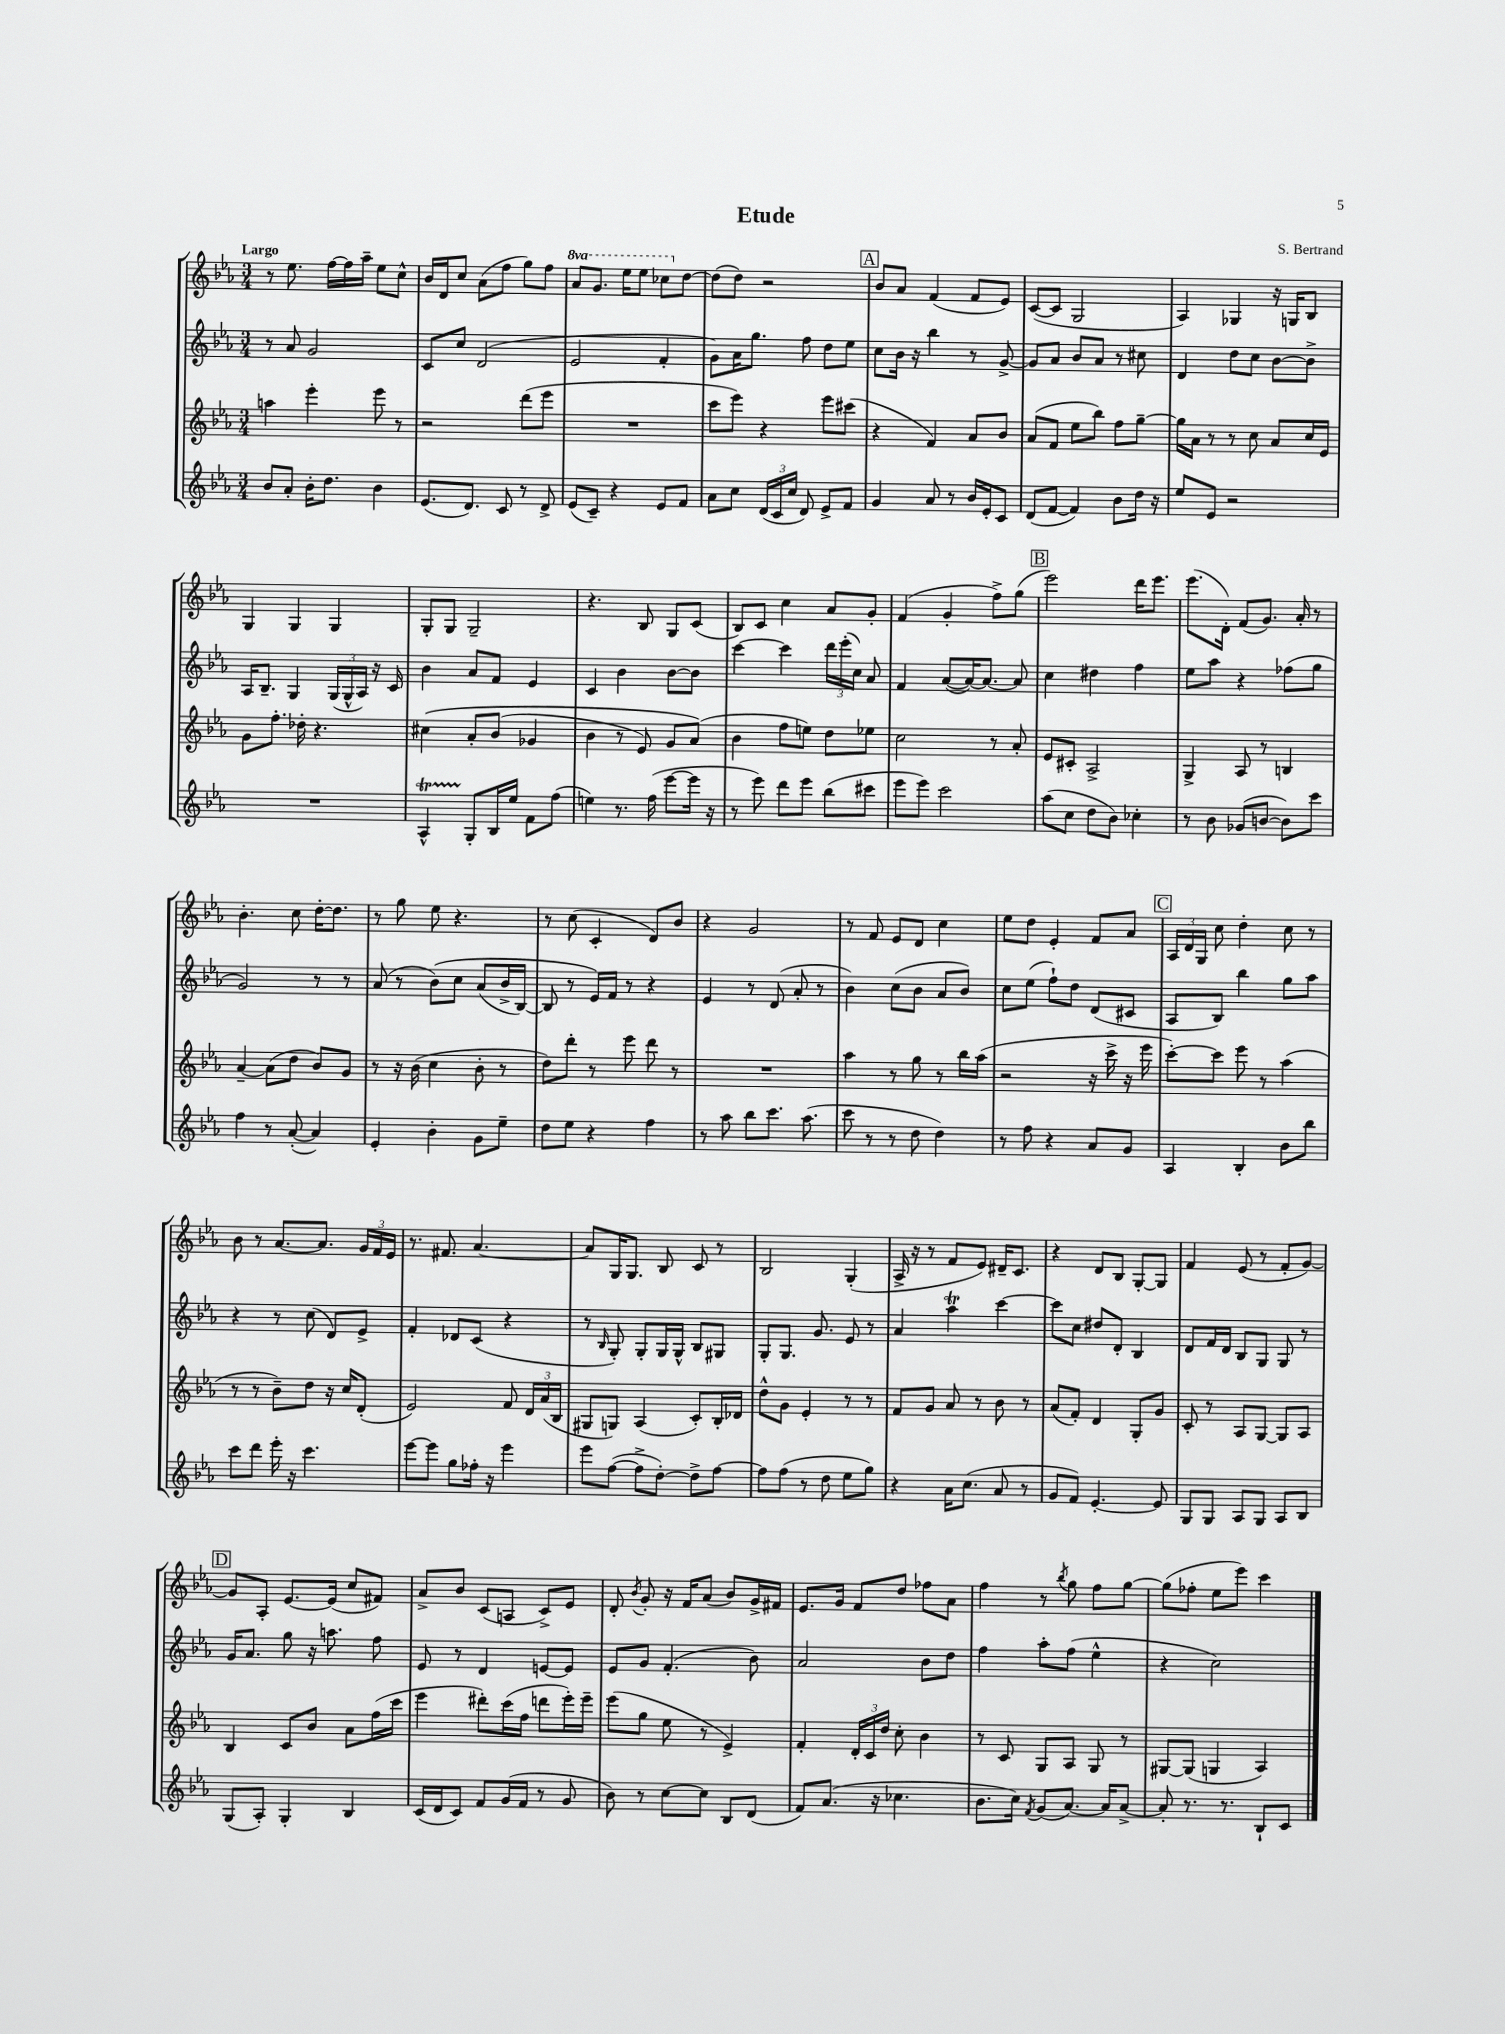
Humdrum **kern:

**kern	**kern	**kern	**kern
*staff4	*staff3	*staff2	*staff1
*clefG2	*clefG2	*clefG2	*clefG2
*k[b-e-a-]	*k[b-e-a-]	*k[b-e-a-]	*k[b-e-a-]
*M3/4	*M3/4	*M3/4	*M3/4
8b-	4aa	8r	8r
8a-'	.	8a-	8.ee-
16b-'	4eee-'	2g	.
8.dd	.	.	[16ff
.	.	.	16ff]
.	.	.	16aa-~
4b-	8eee-	.	8ee-
.	8r	.	8cc^^
=	=	=	=
(8.e-	2r	8c	16b-
.	.	.	16d
.	.	8cc	8cc
8.d)	.	.	.
.	.	(2d	(8a-
8c	.	.	8ff
8r	(8ddd	.	8gg)
8d^	8eee-	.	8ff
=	=	=	=
(8e-	2.r	2e-	8aa-
8c~)	.	.	8.gg
4r	.	.	.
.	.	.	16eee-
.	.	.	8eee-
8e-	.	4f'	8ccc-
8f	.	.	[8dd
=	=	=	=
8a-	8ccc	8g)	(8dd]
8cc	8eee-)	16a-	8dd)
.	.	8.gg	.
(24d	4r	.	2r
24c	.	.	.
24cc	.	.	.
8d)	.	8ff	.
8e-^	8eee-	8dd	.
8f	(8ccc#	8ee-	.
=	=	=	=
4g	4r	8cc	8b-
.	.	16b-	8a-
.	.	16r	.
8a-	4f)	4bb-	(4f
8r	.	.	.
16b-	8a-	8r	8f
16e-'	.	.	.
8c	8b-	[8g^	8e-)
=	=	=	=
(8d	(8a-	8g]	([8c
[8f	8f	8a-	8c]
4f])	8ee-	8b-	2G
.	8bb-)	8a-	.
8b-	8ff	8r	.
16dd	[8gg~	8cc#	.
16r	.	.	.
=	=	=	=
8ee-	16gg]	4d	4A-)
.	16a-	.	.
8e-	8r	.	.
2r	8r	8dd	4G-
.	8cc	8cc	.
.	8a-	[8b-	16r
.	.	.	16G
.	16cc	8b-^]	8B-
.	16e-	.	.
=	=	=	=
2.r	8g	16A-	4G
.	.	8.B-~	.
.	8.ff'	.	.
.	.	4G	4G
.	16dd-'	.	.
.	4.r	.	.
.	.	(24G	4G
.	.	24G^^	.
.	.	24A-)	.
.	.	16r	.
.	.	16c	.
=	=	=	=
4A-^^	&(4cc#	4b-	8G'
.	.	.	8G
8G'	8a-'	8a-	2G~
16B-	(8b-	8f	.
16ee-	.	.	.
8f	4g-	4e-	.
(8ff	.	.	.
=	=	=	=
4ee)	4b-	4c	4.r
8.r	8r	4b-	.
.	8e-)	.	8B-
(16ff	.	.	.
[8eee-	8g	[8b-	8G
16eee-]	(8a-&)	8b-]	(8c
16r	.	.	.
=	=	=	=
8r	4b-	[4ccc	8B-)
8eee-)	.	.	8c
8ddd	8ff	4ccc]	4cc
8eee-	8ee)	.	.
(8bb-	8dd	24ddd	8a-
.	.	(24eee-'	.
.	.	24cc)	.
8ccc#	8ee-	8a-	8g'
=	=	=	=
8eee-	2cc	4f	(4f
8eee-)	.	.	.
2ccc	.	([8a-	4g'
.	.	16a-_)	.
.	.	8.a-_	.
.	8r	.	8ff^)
.	8a-'	8a-]	(8gg
=	=	=	=
(8aa-	8e-	4cc	2eee-)
8cc	8c#'	.	.
8dd	2A-^	4dd#	.
8b-)	.	.	.
4cc-'	.	4ff	16ddd
.	.	.	8.eee-
=	=	=	=
8r	4G^	8ee-	(8.eee-
8b-	.	8aa-	.
.	.	.	16d')
(8g-	8A-	4r	(8f
[8b	8r	.	8.g)
8b])	4B	(8ff-	.
.	.	.	16a-'
8ccc	.	8gg	8r
=	=	=	=
4ff	[4a-~	2g)	4.b-'
8r	(8a-]	.	.
([8a-'	8dd	.	8cc
4a-])	8b-)	8r	[16dd'
.	.	.	8.dd]
.	8g	8r	.
=	=	=	=
4e-'	8r	(8a-	8r
.	16r	8r	8gg
.	(16b-	.	.
4b-'	4cc	&(8b-)	8ee-
.	.	8cc	4.r
8g	8b-'	(8a-	.
8ee-~	8r	16b-^	.
.	.	[16B-)	.
=	=	=	=
8dd	8dd)	8B-]	8r
8ee-	8ddd'	8r	(8cc
4r	8r	16e-&)	4c'
.	.	16f	.
.	8eee-	8r	.
4ff	8ddd	4r	8d)
.	8r	.	8b-
=	=	=	=
8r	2.r	4e-	4r
8aa-	.	.	.
8bb-	.	8r	2g
8.ccc	.	(8d	.
.	.	8a-'	.
(8.aa-	.	.	.
.	.	8r	.
=	=	=	=
8ccc	4aa-	4b-)	8r
8r	.	.	8f
8r	8r	(8cc	8e-
8dd	8gg	8b-	8d
4dd)	8r	8a-	4cc
.	16bb-	8b-)	.
.	(16aa-	.	.
=	=	=	=
8r	2r	8cc	8ee-
8ff	.	(8ee-	8dd
4r	.	8ff`)	4e-'
.	.	8dd	.
8a-	16r	(8d	8f
.	16ccc^	.	.
8g	16r	8c#	8a-
.	16eee-	.	.
=	=	=	=
4A-	[8ccc')	8A-	24A-
.	.	.	24d
.	.	.	24G
.	8ccc]	8B-)	8cc
4B-'	8eee-	4bb-	4dd'
.	8r	.	.
8b-	(4aa-	8gg	8cc
8bb-	.	8aa-	8r
=	=	=	=
8ccc	8r	4r	8b-
8ddd	8r	.	8r
16eee-'	8b-~)	8r	[8.a-
16r	.	.	.
4.ccc	8dd	(8cc	.
.	.	.	8.a-]
.	16r	8d)	.
.	16cc	.	.
.	(8d'	8e-^	24g
.	.	.	24f
.	.	.	24e-
=	=	=	=
[8eee-	2e-)	4f'	8.r
8eee-]	.	.	.
.	.	.	8.f#
8gg	.	8d-	.
16ff-'	.	(8c	[4.a-
16r	.	.	.
4eee-	8f	4r	.
.	24d	.	.
.	(24a-	.	.
.	24B-	.	.
=	=	=	=
8eee-	8G#	8r	8a-]
.	.	16qqB-	.
([8ff	8G)	8G')	16G
.	.	.	8.G
8ff^]	(4A-	8G'	.
[8dd')	.	16G	8B-
.	.	16G^^	.
8dd^]	8c')	8B-	8c
[8ff	16B-'	8G#	8r
.	16d-	.	.
=	=	=	=
8ff]	8dd^^	8G'	2B-
(8ff	8g	8.G	.
8r	4e-'	.	.
.	.	8.g	.
8dd	.	.	.
8ee-	8r	8e-	(4G'
8gg)	8r	8r	.
=	=	=	=
4r	8f	4a-	16A-^
.	.	.	16r
.	8g	.	8r
16a-	8a-	4aa-	8f
(8.cc	.	.	.
.	8r	.	8e-)
8a-	8b-	[4ccc	16d#~
.	.	.	8.c
8r	8r	.	.
=	=	=	=
8g	(8a-	8ccc]	4r
8f)	8f')	8cc	.
[4.e-'	4d	8dd#	8d
.	.	8d'	8B-
.	8G'	4B-	[8G'
8e-]	8g	.	8G]
=	=	=	=
8G	8c'	8d	4f
8G	8r	16f	.
.	.	16d	.
8A-	8A-	8B-	(8e-
8G	[8G	8G	8r
8A-	8G]	8G	8f'
8B-	8A-	8r	[8g)
=	=	=	=
(8G	4B-	16g	8g]
.	.	8.a-	.
8A-')	.	.	8A-'
4G'	8c	8gg	[8.e-
.	8b-	16r	.
.	.	8.aa	(16e-]
4B-	8a-	.	8cc
.	(16ff	8ff	8f#)
.	16ccc	.	.
=	=	=	=
(16c	4eee-	8e-	8a-^
16d	.	.	.
8c)	.	8r	8b-
8f	8ddd#')	4d	(8c
(16g	(16ccc	.	8A
16f	16ff	.	.
8r	8ddd	[8e	8c^)
8g	16eee-')	8e]	8e-
.	16eee-~	.	.
=	=	=	=
8b-)	(8eee-	8e-	8d'
.	.	.	8qb-
8r	8gg	8g	8g'
[8cc	8ee-	(4.f'	16r
.	.	.	16f
8cc]	8r	.	(8a-
8B-	4e-^)	.	8b-)
(8d	.	8b-)	16g^
.	.	.	16f#
=	=	=	=
8f)	4f'	2a-	8.e-
(8.a-	.	.	.
.	.	.	16g
.	24d'	.	8f
.	24c	.	.
16r	.	.	.
.	24dd	.	.
4.cc-	8cc'	.	8dd
.	4b-	8b-	8ff-
.	.	8dd	8a-
=	=	=	=
8.b-	8r	4ff	4ff
.	8c	.	.
16cc)	.	.	.
8qf	.	.	.
(8g	8G	8aa-'	8r
.	.	.	8qbb-
[8.a-)	8A-	(8ff	8gg
.	8G	4ee-^^	8ff
16a-]	.	.	.
[8a-^	8r	.	[8gg
=	=	=	=
8a-']	[8G#	4r	(8gg]
8.r	(8G#]	.	8ff-'
.	4G	2cc)	8ee-
8.r	.	.	.
.	.	.	8eee-)
8B-`	4A-)	.	4ccc
8c	.	.	.
==	==	==	==
*-	*-	*-	*-
